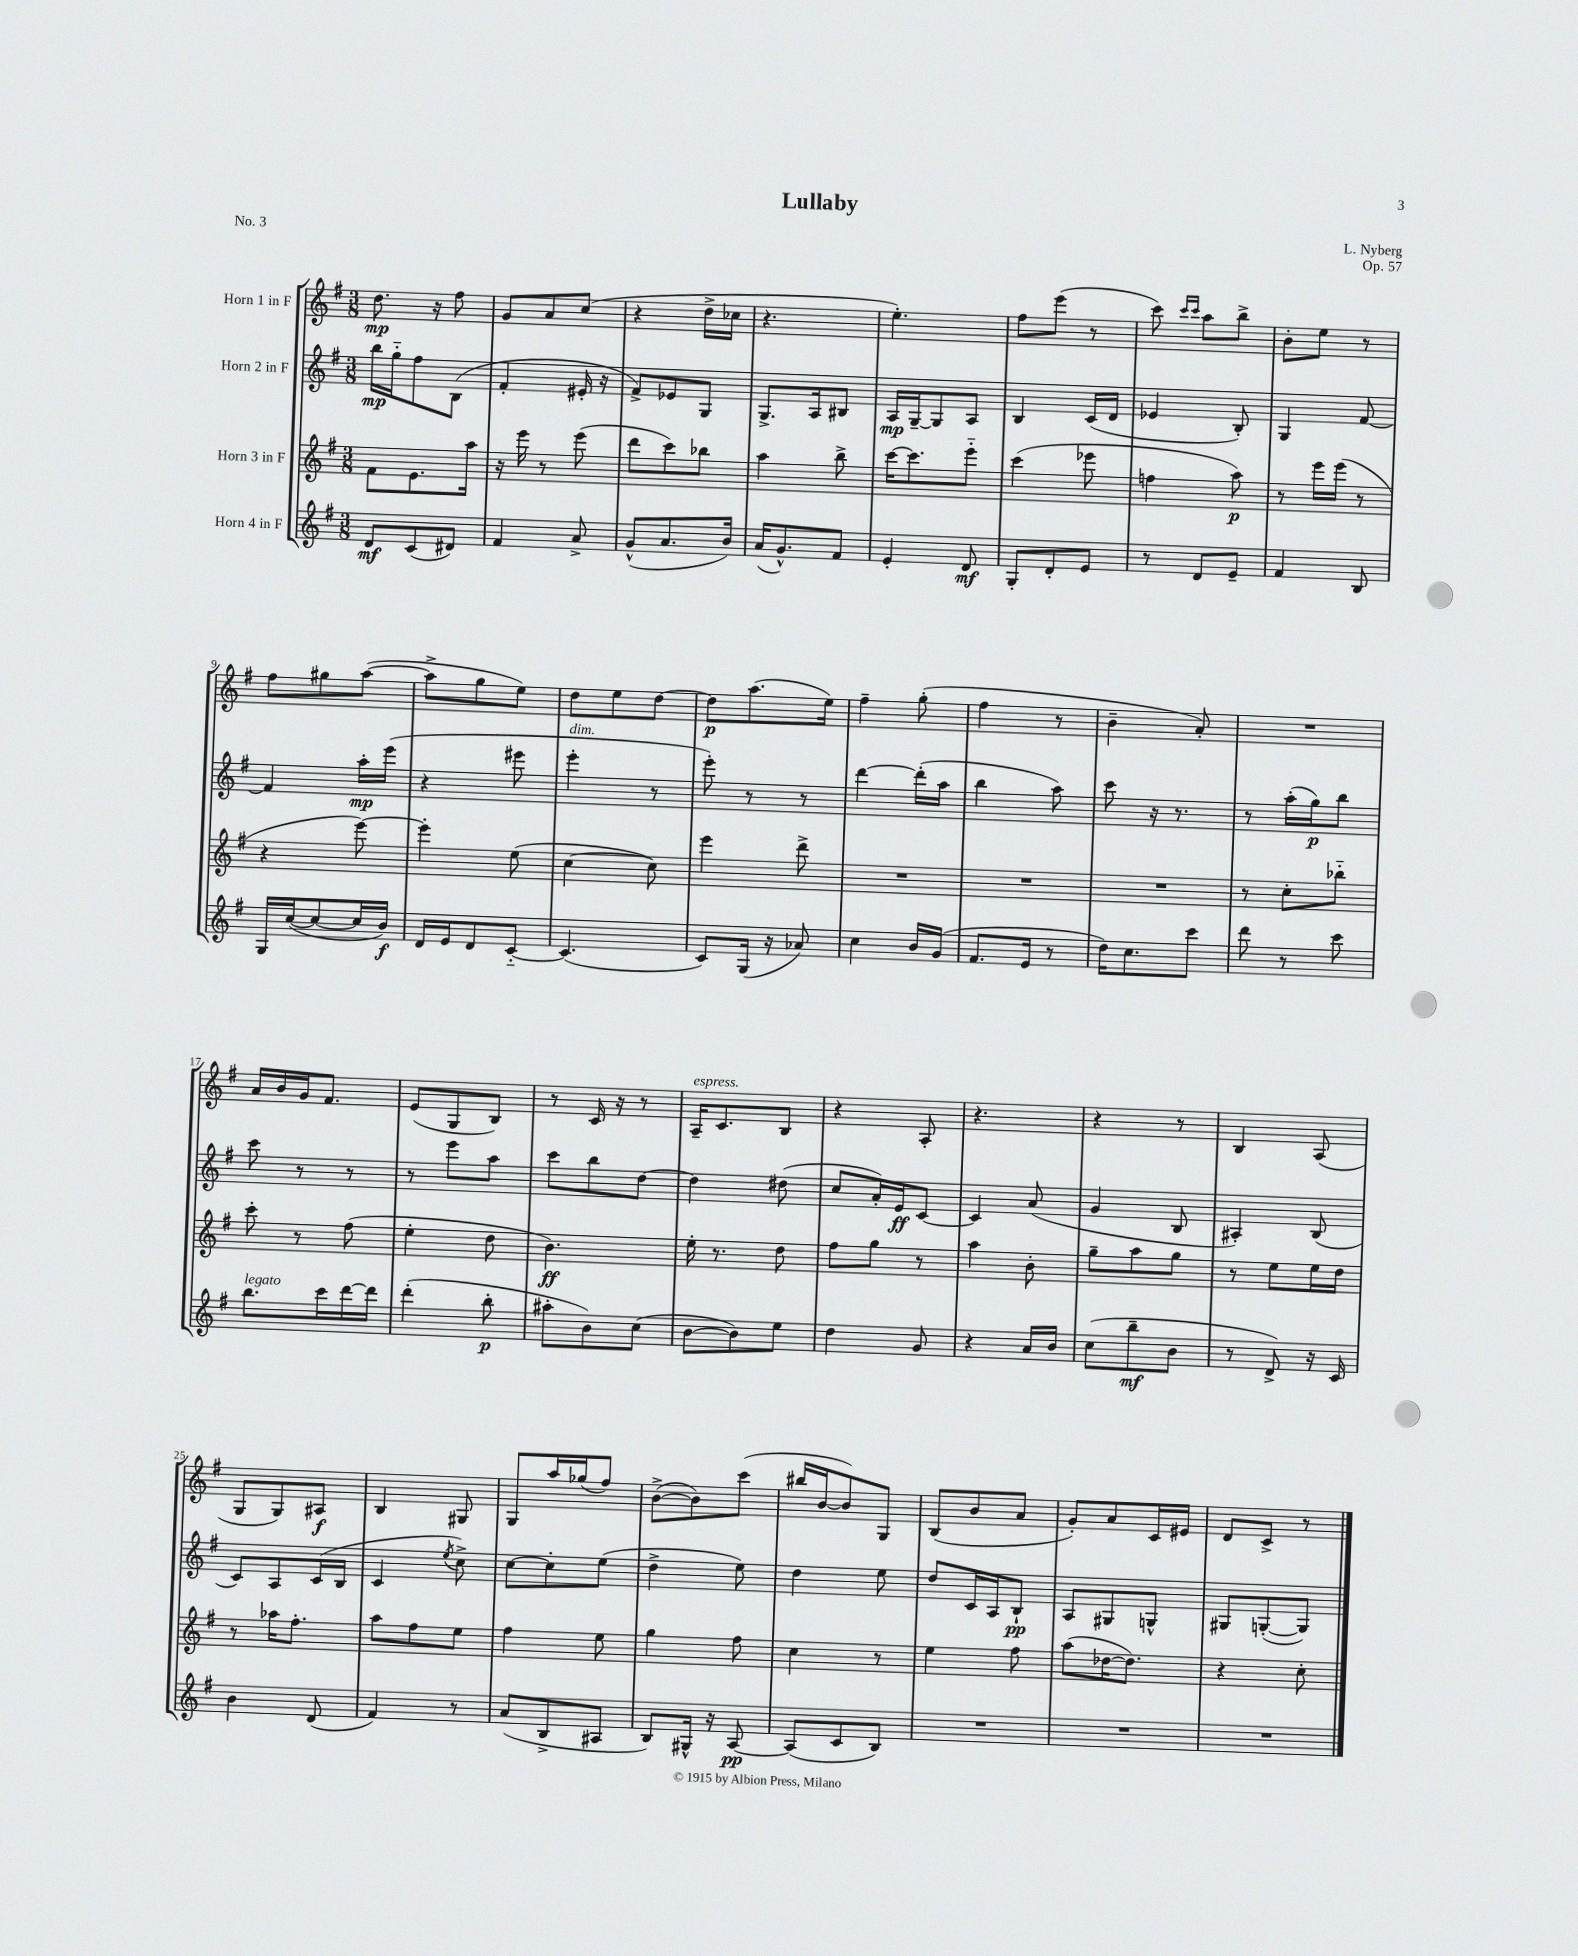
\header { title = "Lullaby" composer = "L. Nyberg" opus = "Op. 57" piece = "No. 3" }
<<
\new StaffGroup <<
\new Staff = "s0" \with { instrumentName = "Horn 1 in F" } {
    \clef treble \key g \major \numericTimeSignature \time 3/8
    d''8.\mp r16 fis''8 |
    g'8 a'8 c''8( |
    r4 d''16-> ces''16 |
    r4. |
    e''4.-.) |
    fis''8 e'''8( r8 |
    c'''8) \grace { c'''16 c'''16 } a''8 b''8-> |
    b'8-. e''8 r8 |
    fis''8 gis''8 a''8~( |
    a''8-> g''8 e''8) |
    d''8 e''8 d''8~ |
    d''8\p a''8.( e''16) |
    fis''4-- g''8-.( |
    fis''4 r8 |
    b'4-- a'8-.) |
    R4. |
    a'16 b'16 g'16 fis'8. |
    e'8( g8 b8) |
    r8 c'16 r16 r8 |
    a16--^\markup { \italic "espress." } c'8. b8 |
    r4 a8-. |
    r4. |
    r4 r8 |
    b4 a8( |
    g8 g8) ais8\f |
    b4 gis8 |
    g8 a''16 ges''16( fis''8) |
    b'8~->( b'8) c'''8( |
    bis''16 b'16~ b'8) g8 |
    b8( b'8 a'8 |
    g'8-.) a'8 c'16 eis'16 |
    d'8 c'8-> r8 \bar "|." |
}
\new Staff = "s1" \with { instrumentName = "Horn 2 in F" } {
    \clef treble \key g \major \numericTimeSignature \time 3/8
    b''16\mp g''16-_ fis''8 b8( |
    fis'4-. eis'16-. r16 |
    fis'8->) ees'8 g8 |
    g8.-> a16 bis8 |
    a16\mp g16~-- g8 a8 |
    b4 c'16( d'16 |
    ees'4 b8-.) |
    g4 fis'8~ |
    fis'4 a''16-.\mp e'''16( |
    r4 eis'''8 |
    e'''4-.^\markup { \italic "dim." } r8 |
    e'''8-.) r8 r8 |
    d'''4~ d'''16-.( a''16 |
    b''4 a''8) |
    c'''8 r16 r8. |
    r8 a''16-.( g''16\p) b''8 |
    c'''8 r8 r8 |
    r8 e'''8 a''8 |
    c'''8 b''8 d''8~ |
    d''4 dis''8( |
    c''8 a'16-.) e'16\ff c'8~ |
    c'4 a'8( |
    g'4 b8 |
    ais4-.) b8( |
    c'8) a8 c'16( b16 |
    c'4 \acciaccatura { e''8 } c''8->) |
    c''8~ c''8-. e''8( |
    d''4-> e''8) |
    d''4 e''8 |
    d''8 c'16 a16 b8-!\pp |
    a8 gis8 g8-^ |
    gis8 g8~-.( g8) \bar "|." |
}
\new Staff = "s2" \with { instrumentName = "Horn 3 in F" } {
    \clef treble \key g \major \numericTimeSignature \time 3/8
    fis'8 e'8. a''16 |
    r16 e'''16 r8 e'''8( |
    d'''8 c'''8) bes''8 |
    a''4 b''8-> |
    c'''16~ c'''8. e'''8-_ |
    c'''4( ees'''8 |
    f''4 a''8\p) |
    r8 e'''16 e'''16( r8 |
    r4 e'''8~) |
    e'''4-. e''8( |
    c''4~ c''8) |
    e'''4 d'''8-> |
    R4. |
    R4. |
    R4. |
    r8 c''8-. bes''8-_ |
    c'''8-. r8 fis''8( |
    e''4-. d''8 |
    b'4.\ff) |
    e''16-. r8. d''8 |
    fis''8 g''8 r8 |
    a''4 b'8-. |
    g''8-- a''8 g''8 |
    r8 e''8 e''16 d''16 |
    r8 aes''16 fis''8.-. |
    a''8 fis''8 e''8 |
    fis''4 e''8 |
    g''4 fis''8 |
    c''4 r8 |
    e''4 fis''8 |
    a''8( des''16~ des''8.) |
    r4 c''8-. \bar "|." |
}
\new Staff = "s3" \with { instrumentName = "Horn 4 in F" } {
    \clef treble \key g \major \numericTimeSignature \time 3/8
    d'8\mf c'8( dis'8) |
    fis'4 a'8-> |
    g'8-^( a'8. b'16) |
    a'16( g'8.-^) fis'8 |
    e'4-. d'8\mf |
    g8-. d'8-. e'8 |
    r8 d'8 e'8-- |
    fis'4 b8 |
    g16 c''16~( c''8~ c''16 b'16\f) |
    d'16 e'16 d'8 c'8~-_ |
    c'4.( |
    c'8) g16( r16 aes'8) |
    c''4 b'16 g'16( |
    fis'8. e'16 r8 |
    d''16) c''8. c'''8 |
    d'''8 r8 c'''8 |
    b''8.^\markup { \italic "legato" } c'''16 d'''16~ d'''16 |
    d'''4-.( b''8-.\p |
    ais''8-. b'8) c''8( |
    b'8~ b'8) e''8 |
    d''4 g'8 |
    r4 a'16 b'16 |
    c''8( b''8--\mf b'8 |
    r8 d'8->) r16 c'16 |
    b'4 d'8( |
    fis'4) r8 |
    a'8( b8-> ais8 |
    b8) gis16-^ r16 a8~\pp |
    a8( c'8 b8) |
    R4. |
    R4. |
    R4. \bar "|." |
}
>>
>>
